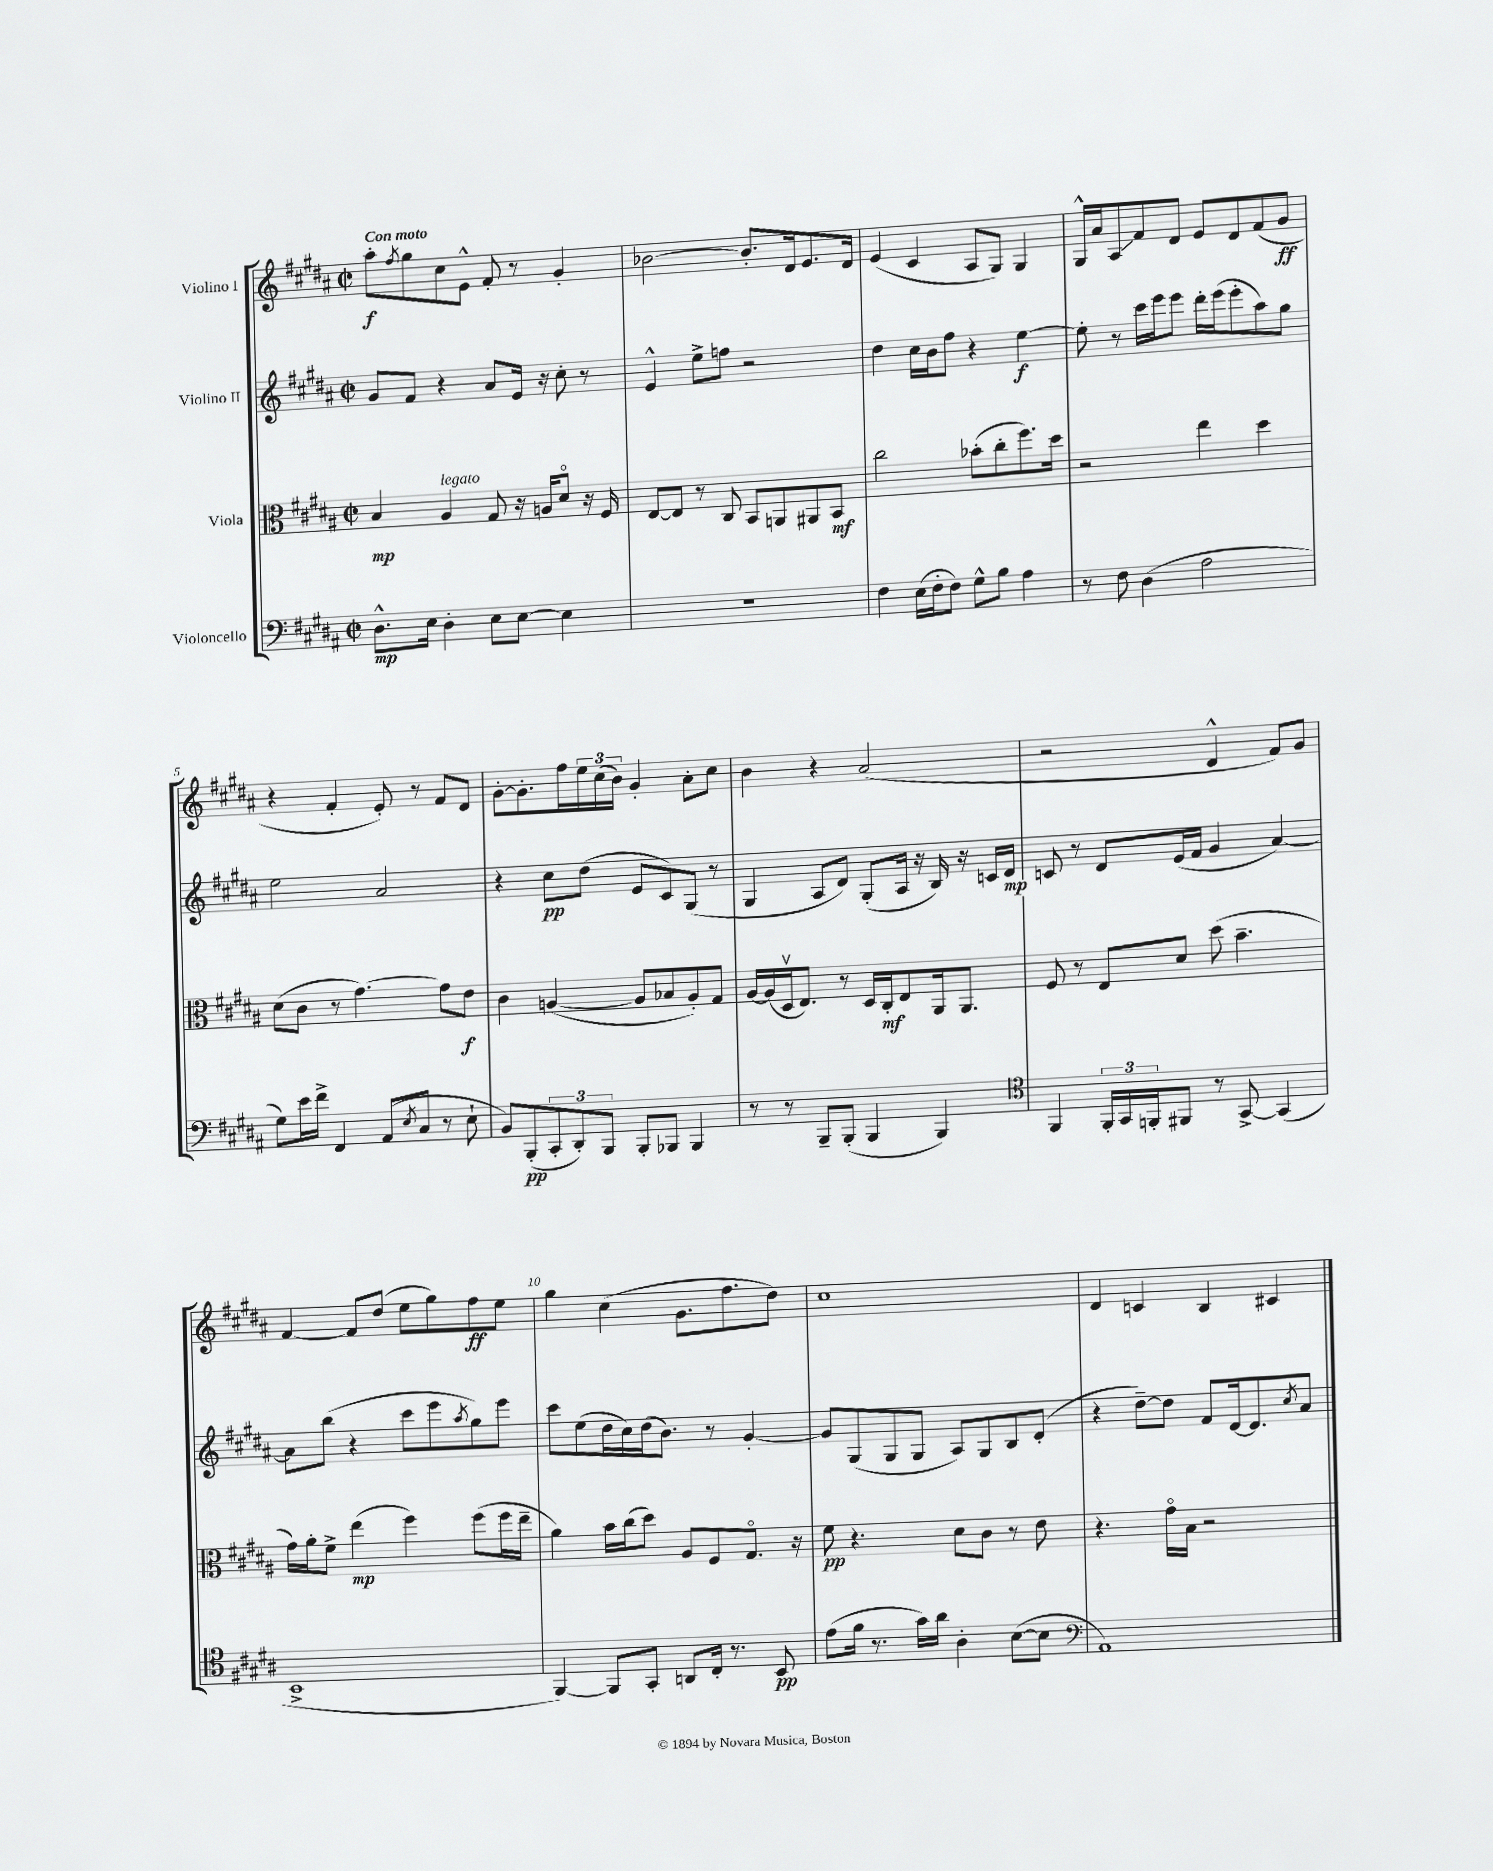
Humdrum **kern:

**kern	**kern	**kern	**kern
*staff4	*staff3	*staff2	*staff1
*clefF4	*clefC3	*clefG2	*clefG2
*k[f#c#g#d#a#]	*k[f#c#g#d#a#]	*k[f#c#g#d#a#]	*k[f#c#g#d#a#]
*M2/2	*M2/2	*M2/2	*M2/2
*met(c|)	*met(c|)	*met(c|)	*met(c|)
8.D#^^	4B	8g#	8aa#'
.	.	.	8qff#
.	.	8f#	8gg#
16E	.	.	.
4D#'	4A#	4r	8cc#
.	.	.	8e^^
8E	8G#	8a#	8f#'
[8E	16r	16e	8r
.	16A	16r	.
4E]	8d#o	8cc#'	4g#'
.	16r	8r	.
.	16F#	.	.
=	=	=	=
1r	[8E	4e^^	[2b-
.	8E]	.	.
.	8r	8ee^	.
.	8C#	8ff	.
.	8BB	2r	8.b-']
.	8AA	.	.
.	.	.	16d#
.	8AA#	.	8.e
.	8BB	.	.
.	.	.	16d#
=	=	=	=
4F#	2cc#	4dd#	(4e
(16E	.	16cc#	4c#
16F#'	.	16b	.
8F#)	.	8ff#	.
8G#^^	(8b-'	4r	8A#
8B	8cc#'	.	8G#)
4A#	8.ff#)	[4ee	4G#
.	16dd#	.	.
=	=	=	=
8r	2r	8ee']	16G#^^
.	.	.	16a#
8F#	.	8r	8A#
(4D#	.	16ccc#	8f#
.	.	16eee	.
.	.	8eee	8d#
2A#	4ee	16ddd#'	8e
.	.	(16eee	.
.	.	8eee'	8d#
.	4dd#	8aa#)	(8f#
.	.	8gg#	8g#
=	=	=	=
8G#)	(8d#	2ee	4r
16e	8c#	.	.
16f#^	.	.	.
4FF#	8r	.	4f#'
.	[4.g#)	.	.
(8AA#	.	2a#	8e')
8qE	.	.	.
8C#	.	.	8r
8r	8g#]	.	8f#
8E`	8e	.	8d#
=	=	=	=
8BB)	4c#	4r	[8g#'
(8BBB'	.	.	8.g#']
12CC#'	([4A	8cc#	.
.	.	.	16ff#
12DD#')	.	.	.
.	.	(8dd#	24ee
12BBB	.	.	(24cc#
.	.	.	24b)
8BBB'	8A]	8e	4g#'
8BBB-	8B-	8c#)	.
4BBB-	8A')	(8G#	8a#'
.	8G#	8r	8cc#
=	=	=	=
8r	[16A#	4G#	4b
.	(16A#]	.	.
8r	16D#v	.	.
.	8.E)	.	.
8BBB~	.	8A#	4r
(8BBB'	8r	8d#)	.
4BBB	16D#	(8G#'	(2a#
.	16C#'	.	.
.	8E	16A#	.
.	.	16r	.
4BBB)	16AA#	16B)	.
.	8.AA#	16r	.
.	.	16c	.
.	.	16d#	.
=	=	=	=
*clefC4	*	*	*
4FF#	8F#	8c	2r
.	8r	8r	.
24FF#'	8E	8d#	.
24GG#	.	.	.
24FF'	.	.	.
8FF#	8d#	(16e	.
.	.	16f#	.
8r	(8dd#	4g#	4d#^^
[8GG#^	4.b~	.	.
(4GG#]	.	[4a#)	8f#)
.	.	.	8g#
=	=	=	=
1BB^	16g#)	8a#]	[4f#
.	16a#'	.	.
.	8f#^	(8bb	.
.	(4ee	4r	8f#]
.	.	.	(8dd#
.	4ff#)	8ccc#	8ee
.	.	8eee	8gg#)
.	.	8qaa#	.
.	(8ff#	8gg#)	8ff#
.	16ff#	8eee	8ee
.	16ee~	.	.
=	=	=	=
[4FF#)	4a#)	8ccc#	4gg#
.	.	(8ee	.
8FF#]	16b	16dd#	(4cc#
.	(16cc#	16cc#)	.
8GG#'	8dd#)	(16dd#	.
.	.	8.b)	.
8AA	8A#	.	8.g#
16C#'	8F#	8r	.
8.r	.	.	8.ff#
.	8.G#o	[4g#'	.
8BB	.	.	8dd#)
.	16r	.	.
=	=	=	=
(8e	8f#	8g#]	1cc#
16f#	4.r	(8G#	.
8.r	.	.	.
.	.	8G#	.
16g#)	.	8G#	.
16a#	.	.	.
4A#'	8d#	8A#)	.
.	8c#	8G#	.
([8B	8r	8B	.
8B]	8e	(8d#'	.
=	=	=	=
*clefF4	*	*	*
1AA#)	4.r	4r	4d#
.	.	[8dd#~)	4c
.	16g#o	8dd#]	.
.	16B	.	.
.	2r	8f#	4B
.	.	[16d#	.
.	.	8.d#]	.
.	.	.	4c#
.	.	8qcc#	.
.	.	8a#	.
==	==	==	==
*-	*-	*-	*-
